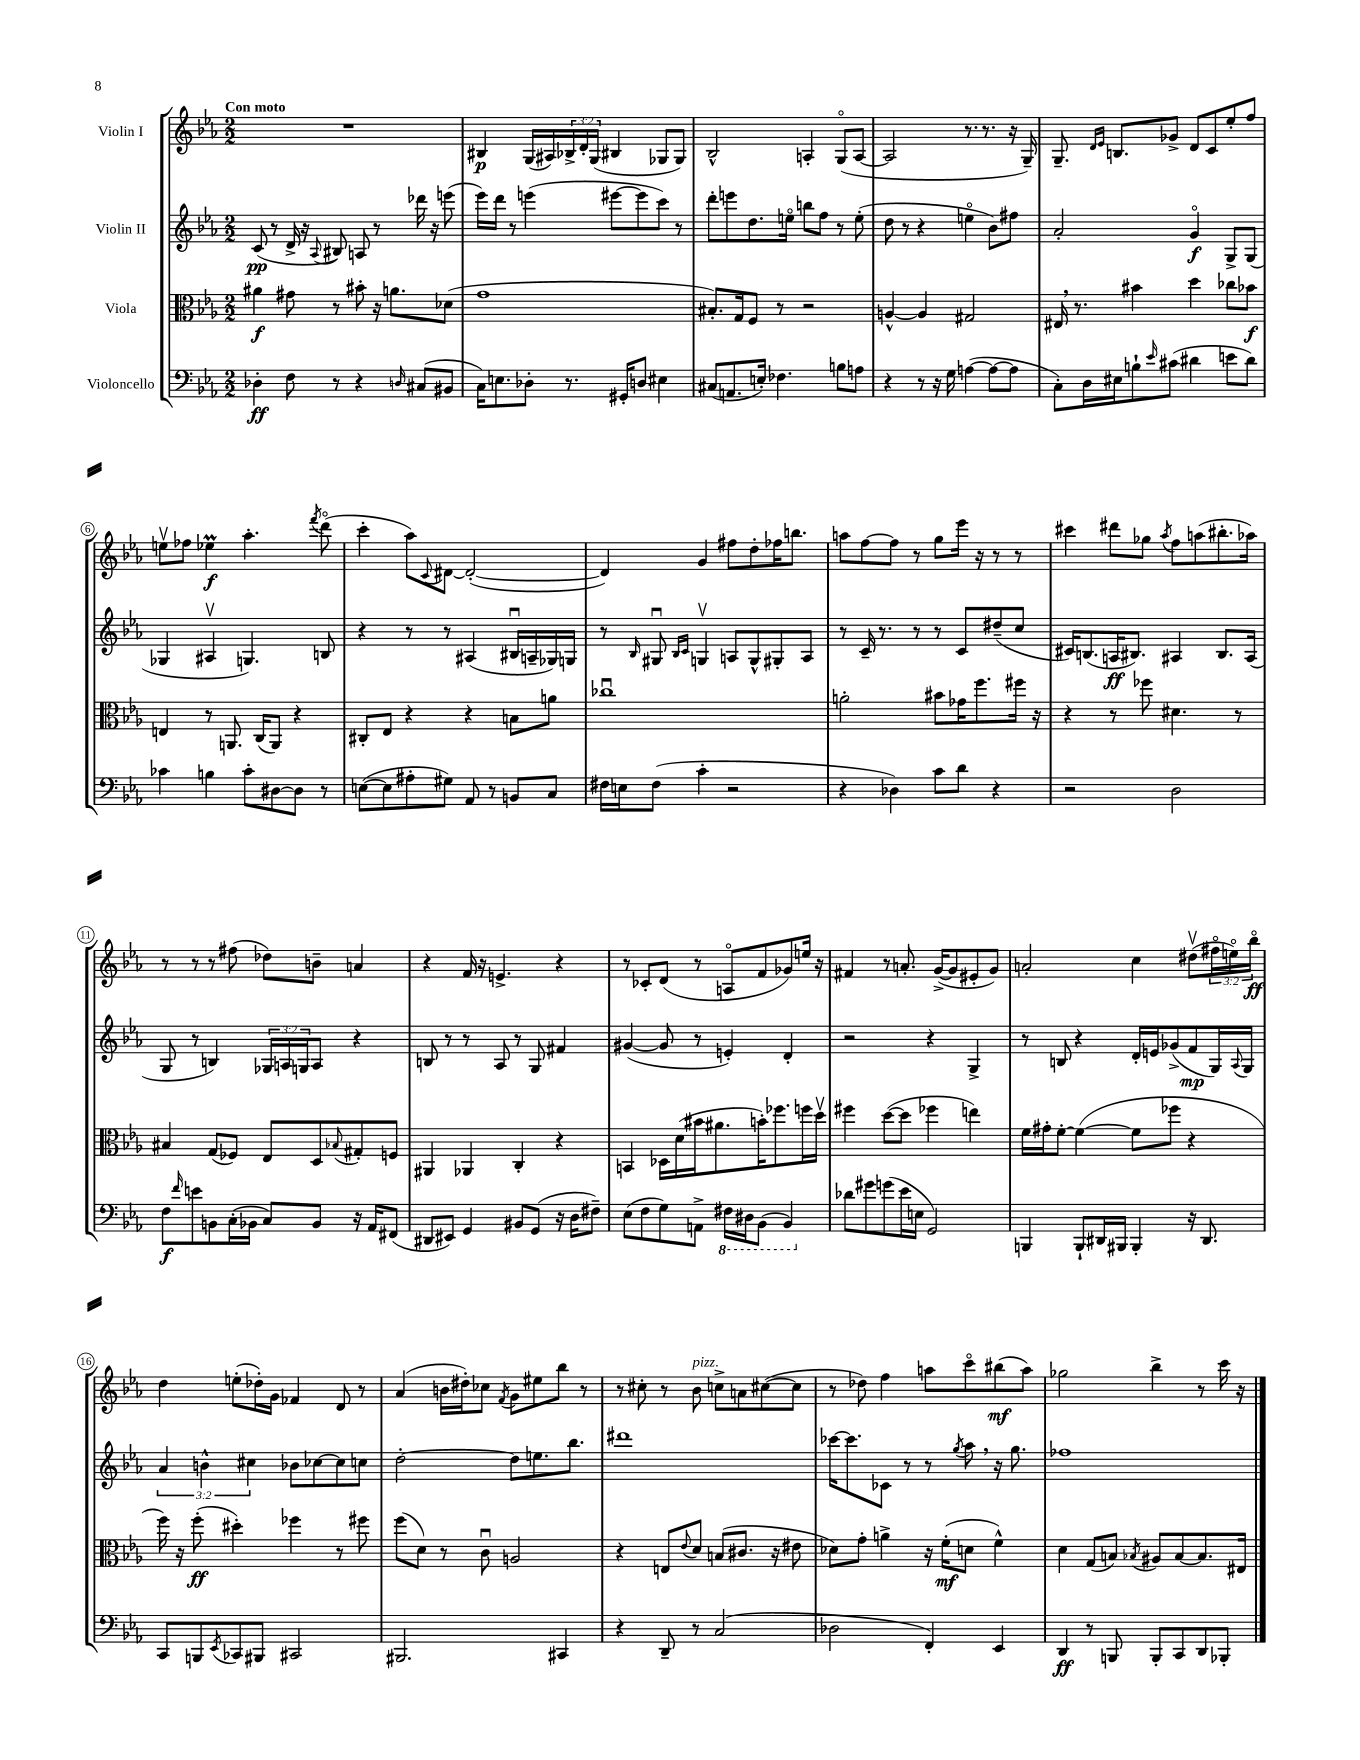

**kern	**dynam	**kern	**dynam	**kern	**dynam	**kern	**dynam
*part4	*part4	*part3	*part3	*part2	*part2	*part1	*part1
*staff4	*staff4	*staff3	*staff3	*staff2	*staff2	*staff1	*staff1
*I"Violoncello	*	*I"Viola	*	*I"Violin II	*	*I"Violin I	*
*clefF4	*	*clefC3	*	*clefG2	*	*clefG2	*
*k[b-e-a-]	*	*k[b-e-a-]	*	*k[b-e-a-]	*	*k[b-e-a-]	*
*M2/2	*	*M2/2	*	*M2/2	*	*M2/2	*
=1	=1	=1	=1	=1	=1	=1	=1
!	!	!	!	!	!	!LO:TX:a:B:t=Con moto	!
4D-X'\	ff	4a#X\	f	(8c/	pp	1r	.
.	.	.	.	8r	.	.	.
8F\	.	8g#X\	.	16d^/	.	.	.
.	.	.	.	16r	.	.	.
.	.	.	.	8qqA-/	.	.	.
8r	.	8r	.	8B#X/)	.	.	.
4r	.	8b#X'\	.	8An/	.	.	.
.	.	16r	.	8r	.	.	.
.	.	8.an\L	.	.	.	.	.
16qqDn/	.	.	.	.	.	.	.
(8C#X/L	.	.	.	16ddd-X\	.	.	.
.	.	.	.	16r	.	.	.
8BB#X/J	.	(8d-X\J	.	(8eeen\	.	.	.
=2	=2	=2	=2	=2	=2	=2	=2
16C\KL)	.	1g	.	16eee-\LL)	.	4B#X/	p
8.En\	.	.	.	16ddd\JJ	.	.	.
.	.	.	.	8r	.	.	.
8D-X'\J	.	.	.	(4eeen\	.	(16G/LL	.
.	.	.	.	.	.	16A#X/)	.
8.r	.	.	.	.	.	24B-X^/	.
.	.	.	.	.	.	24d'/	.
.	.	.	.	.	.	(24G/JJ	.
.	.	.	.	[8eee#X\L	.	4B#X/	.
16GG#X'/KL	.	.	.	.	.	.	.
8Dn/J	.	.	.	8eee#\]	.	.	.
4E#X\	.	.	.	8ccc\J)	.	8G-X/L	.
.	.	.	.	8r	.	8G-/J)	.
=3	=3	=3	=3	=3	=3	=3	=3
(8C#X/L	.	8.B#X'/L)	.	8ddd'\L	.	2B-^^/	.
8.AAn/	.	.	.	8eeen\	.	.	.
.	.	16G/k	.	.	.	.	.
.	.	8F/J	.	8.dd\	.	.	.
16En'/Jk)	.	.	.	.	.	.	.
4.F-X\	.	8r	.	.	.	.	.
.	.	.	.	16een\Jk	.	.	.
.	.	2r	.	8bbn\L	.	4An'/	.
.	.	.	.	8ff\J	.	.	.
8Bn\L	.	.	.	8r	.	(8G/L	.
8An\J	.	.	.	(8ee'\	.	[8A/J	.
=4	=4	=4	=4	=4	=4	=4	=4
4r	.	[4An^^/	.	8dd\	.	2A/]	.
.	.	.	.	8r	.	.	.
8r	.	4A/]	.	4r	.	.	.
16r	.	.	.	.	.	.	.
16G\	.	.	.	.	.	.	.
([4An\	.	2G#X/	.	4een\	.	8.r	.
.	.	.	.	.	.	8.r	.
8A\L_	.	.	.	8b-\L)	.	.	.
8A\J]	.	.	.	8ff#X\J	.	16r	.
.	.	.	.	.	.	16G~/)	.
=5	=5	=5	=5	=5	=5	=5	=5
8C'\L)	.	16E#X,/	.	2a-'/	.	8.G~/	.
.	.	8.r	.	.	.	.	.
16D\L	.	.	.	.	.	.	.
.	.	.	.	.	.	16qqd/LL	.
.	.	.	.	.	.	16qqe-/JJ	.
16E#X\J	.	.	.	.	.	8.Bn/L	.
8Bn`\	.	4b#X\	.	.	.	.	.
16qqe-/	.	.	.	.	.	.	.
(8c#X\J	.	.	.	.	.	8g-X^/J	.
4d#X\	.	4dd\	.	4g/	f	8d/L	.
.	.	.	.	.	.	8c/	.
8en\L	.	8cc-X\L	.	8G^/L	.	8ee-'/	.
8d#\J)	.	8b-X\J	f	(8G/J	.	8ff/J	.
!!LO:LB:g=z
=6	=6	=6	=6	=6	=6	=6	=6
4c-X\	.	4En/	.	4G-X/	.	8eenv\L	.
.	.	.	.	.	.	8ff-X\J	.
4Bn\	.	8r	.	4A#Xv/	.	4ee-XM\	f
.	.	8.AAn/	.	.	.	.	.
8c-'\L	.	.	.	4.Gn/)	.	4.aa-'\	.
.	.	(16C/KL	.	.	.	.	.
[8D#X\	.	8AA/J)	.	.	.	.	.
8D#\J]	.	4r	.	.	.	.	.
.	.	.	.	.	.	8qfff/	.
8r	.	.	.	8Bn/	.	(8ddd\	.
=7	=7	=7	=7	=7	=7	=7	=7
([8En\L	.	8C#X'/L	.	4r	.	4ccc'\	.
8E\]	.	8E-/J	.	.	.	.	.
8A#X'\	.	4r	.	8r	.	8aa-\L)	.
.	.	.	.	.	.	8qqc/	.
8G#X\J)	.	.	.	8r	.	[8d#X\J	.
8AA-/	.	4r	.	(4A#X/	.	(2d#'/_	.
8r	.	.	.	.	.	.	.
8BBn/L	.	8Bn\L	.	16B#Xu/LL	.	.	.
.	.	.	.	16An~/	.	.	.
8C/J	.	8an\J	.	16G-X/)	.	.	.
.	.	.	.	16Gn/JJ	.	.	.
=8	=8	=8	=8	=8	=8	=8	=8
16F#X\LL	.	1cc-Xu	.	8r	.	4d#/])	.
16En\J	.	.	.	.	.	.	.
.	.	.	.	16qqB-/	.	.	.
(8F#\J	.	.	.	8G#Xu/	.	.	.
.	.	.	.	16qqB-/LL	.	.	.
.	.	.	.	16qqc/JJ	.	.	.
4c'\	.	.	.	4Gnv/	.	4g/	.
2r	.	.	.	8An/L	.	8ff#X\L	.
.	.	.	.	8G^^/	.	8dd'\	.
.	.	.	.	8G#X'/	.	16ff-X\K	.
.	.	.	.	.	.	8.bbn\J	.
.	.	.	.	8A/J	.	.	.
=9	=9	=9	=9	=9	=9	=9	=9
4r	.	2an'\	.	8r	.	8aan\L	.
.	.	.	.	16c~/	.	[8ff\	.
.	.	.	.	8.r	.	.	.
4D-X\)	.	.	.	.	.	8ff\J]	.
.	.	.	.	8r	.	8r	.
8c\L	.	8b#X\L	.	8r	.	8gg\L	.
8d\J	.	16g-X\K	.	8c/L	.	16eee-\Jk	.
.	.	8.ff\	.	.	.	16r	.
4r	.	.	.	(8dd#X~/	.	8r	.
.	.	16ff#X\Jk	.	8cc/J	.	8r	.
.	.	16r	.	.	.	.	.
=10	=10	=10	=10	=10	=10	=10	=10
2r	.	4r	.	16c#X/KL)	.	4ccc#X\	.
.	.	.	.	(8.Bn/	.	.	.
.	.	8r	.	16An/K	ff	8ddd#X\L	.
.	.	.	.	8.B#X/J)	.	.	.
.	.	8ff-X\	.	.	.	8gg-X\J	.
.	.	.	.	.	.	8qaa-/	.
2D\	.	4.d#X\	.	4A#X/	.	8ff\L	.
.	.	.	.	.	.	(8aan\	.
.	.	.	.	8.B#/L	.	8.bb#X'\	.
.	.	8r	.	.	.	.	.
.	.	.	.	(16A#/Jk	.	16aa-X\Jk)	.
!!LO:LB:g=z
=11	=11	=11	=11	=11	=11	=11	=11
8F\L	f	4B#X/	.	8G/	.	8r	.
16qqf/	.	.	.	.	.	.	.
8en\	.	.	.	8r	.	8r	.
8BBn\	.	(8G/L	.	4Bn/)	.	8r	.
(16C'\L	.	8F-X/J)	.	.	.	(8ff#X\	.
16BB-X\JJ	.	.	.	.	.	.	.
8C/L)	.	8E-/L	.	24G-X/LL	.	8dd-X\L)	.
.	.	.	.	24An/	.	.	.
.	.	.	.	24Gn/J	.	.	.
8BB-/J	.	8D/	.	8A/J	.	8bn~\J	.
.	.	8qqB-X/	.	.	.	.	.
16r	.	8G#X'/	.	4r	.	4an/	.
16AA-/KL	.	.	.	.	.	.	.
(8FF#X/J	.	8Fn/J	.	.	.	.	.
=12	=12	=12	=12	=12	=12	=12	=12
8DD#X/L	.	4AA#X/	.	8Bn/	.	4r	.
8EE#X/J)	.	.	.	8r	.	.	.
4GG/	.	4AA-X/	.	8r	.	16f/	.
.	.	.	.	.	.	16r	.
.	.	.	.	8A-/	.	4.en^/	.
8BB#X/L	.	4C'/	.	8r	.	.	.
(8GG/J	.	.	.	8G/	.	.	.
16r	.	4r	.	4f#X/	.	4r	.
16D\KL	.	.	.	.	.	.	.
8F#X~\J)	.	.	.	.	.	.	.
=13	=13	=13	=13	=13	=13	=13	=13
(8E-\L	.	4BBn/	.	([4g#X/	.	8r	.
8F\	.	.	.	.	.	8c-X'/L	.
8G\)	.	16D-X\LL	.	8g#/]	.	(8d/J	.
.	.	(16d\	.	.	.	.	.
8AAn^\J	.	16b#X\J	.	8r	.	8r	.
.	.	8.a#X\	.	.	.	.	.
*8ba	*	*	*	*	*	*	*
16FF#X\LL	.	.	.	4en'/)	.	8An/L	.
16DD#X\J	.	.	.	.	.	.	.
(8BBB-\J	.	16bn'\K)	.	.	.	8f/	.
.	.	8.ff-X\	.	.	.	.	.
4BBB-/)	.	.	.	4d'/	.	8g-X/)	.
.	.	16ffn\L	.	.	.	16een/Jk	.
.	.	16ddv\JJ	.	.	.	16r	.
=14	=14	=14	=14	=14	=14	=14	=14
*X8ba	*	*	*	*	*	*	*
8d-X\L	.	4ff#X\	.	2r	.	4f#X/	.
8g#X\	.	.	.	.	.	.	.
(8gn\	.	([8dd\L	.	.	.	8r	.
16e-\L	.	8dd\J]	.	.	.	8.an'/	.
16En\JJ	.	.	.	.	.	.	.
2GG/)	.	4ff-X\	.	4r	.	.	.
.	.	.	.	.	.	([16g^/KL	.
.	.	.	.	.	.	8g/]	.
.	.	4een\)	.	4G^/	.	8e#X'/	.
.	.	.	.	.	.	8g/J)	.
=15	=15	=15	=15	=15	=15	=15	=15
4BBBn/	.	16f\LL	.	8r	.	2an'/	.
.	.	16g#X'\J	.	.	.	.	.
.	.	[8f'\J	.	8Bn/	.	.	.
8BBB`/L	.	(4f\_	.	4r	.	.	.
16DD#X/L	.	.	.	.	.	.	.
16BBB#X/JJ	.	.	.	.	.	.	.
4BBB#'/	.	8f\L]	.	16d'/LL	.	4cc\	.
.	.	.	.	16en/J	.	.	.
.	.	8ff-X\J	.	(8g-X^/	.	.	.
16r	.	4r	.	8f/	mp	(8dd#Xv\L	.
8.DD#/	.	.	.	.	.	.	.
.	.	.	.	16G/L)	.	24ff#X\L	.
.	.	.	.	.	.	24een\)	.
.	.	.	.	8qqA-/	.	.	.
.	.	.	.	16G/JJ	.	.	.
.	.	.	.	.	.	24bb-\JJ	ff
!!LO:LB:g=z
=16	=16	=16	=16	=16	=16	=16	=16
8CC/L	.	16ff\)	.	6a-/	.	4dd\	.
.	.	16r	.	.	.	.	.
8BBBn/	.	(8ff'\	ff	.	.	.	.
.	.	.	.	6bn^^\	.	.	.
8qEE-/	.	.	.	.	.	.	.
8CC-X/	.	4dd#X'\)	.	.	.	(8een'\L	.
.	.	.	.	6cc#X\	.	.	.
8BBB#X/J	.	.	.	.	.	16dd-X'\L)	.
.	.	.	.	.	.	16g\JJ	.
2CC#X/	.	4ff-X\	.	8b-X\L	.	4f-X/	.
.	.	.	.	[8cc-X\	.	.	.
.	.	8r	.	8cc-\]	.	8d/	.
.	.	8ff#X\	.	8ccn\J	.	8r	.
=17	=17	=17	=17	=17	=17	=17	=17
2.BBB#X/	.	(8ff\L	.	[2dd'\	.	(4a-/	.
.	.	8d\J)	.	.	.	.	.
.	.	8r	.	.	.	16bn\LL	.
.	.	.	.	.	.	16dd#X'\J)	.
.	.	8cu\	.	.	.	8cc-X\J	.
.	.	.	.	.	.	8qf/	.
.	.	2An/	.	8dd\L]	.	8g\L	.
.	.	.	.	8.een\	.	8ee#X\	.
4CC#X/	.	.	.	.	.	8bb-\J	.
.	.	.	.	8.bb-\J	.	.	.
.	.	.	.	.	.	8r	.
=18	=18	=18	=18	=18	=18	=18	=18
4r	.	4r	.	1ddd#X	.	8r	.
.	.	.	.	.	.	8cc#X'\	.
8DD~/	.	8En/L	.	.	.	8r	.
.	.	8qqe-/	.	.	.	.	.
!	!	!	!	!	!	!LO:TX:a:i:t=pizz.	!
8r	.	8d/J	.	.	.	8b-\	.
(2C/	.	(8Bn/L	.	.	.	8ccn^\L	.
.	.	8.c#X/J	.	.	.	8an\	.
.	.	.	.	.	.	([8cc#X\	.
.	.	16r	.	.	.	.	.
.	.	8e#X\	.	.	.	8cc#\J]	.
=19	=19	=19	=19	=19	=19	=19	=19
2D-X\	.	8d-X\L)	.	[16ccc-X\KL	.	8r	.
.	.	.	.	8.ccc-\]	.	.	.
.	.	8g'\J	.	.	.	8dd-X\)	.
.	.	4an^\	.	8c-X\J	.	4ff\	.
.	.	.	.	8r	.	.	.
4FF'/)	.	16r	.	8r	.	8aan\L	.
.	.	(16f'\KL	mf	.	.	.	.
.	.	.	.	8qgg/	.	.	.
.	.	8dn\J	.	8aa-,\	.	8ccc\	.
4EE-/	.	4f^^\)	.	16r	.	(8bb#X\	mf
.	.	.	.	8.gg\	.	.	.
.	.	.	.	.	.	8aa\J)	.
=20	=20	=20	=20	=20	=20	=20	=20
4DD/	ff	4d\	.	1ff-X	.	2gg-X\	.
8r	.	(8G/L	.	.	.	.	.
8BBBn/	.	8Bn/J)	.	.	.	.	.
.	.	8qB-X/	.	.	.	.	.
8BBB'/L	.	8A#X/L	.	.	.	4bb-^\	.
8CC/	.	[8B-/	.	.	.	.	.
8DD/	.	8.B-/]	.	.	.	8r	.
8BBB-X'/J	.	.	.	.	.	16ccc\	.
.	.	16E#X/Jk	.	.	.	16r	.
==	==	==	==	==	==	==	==
*-	*-	*-	*-	*-	*-	*-	*-
